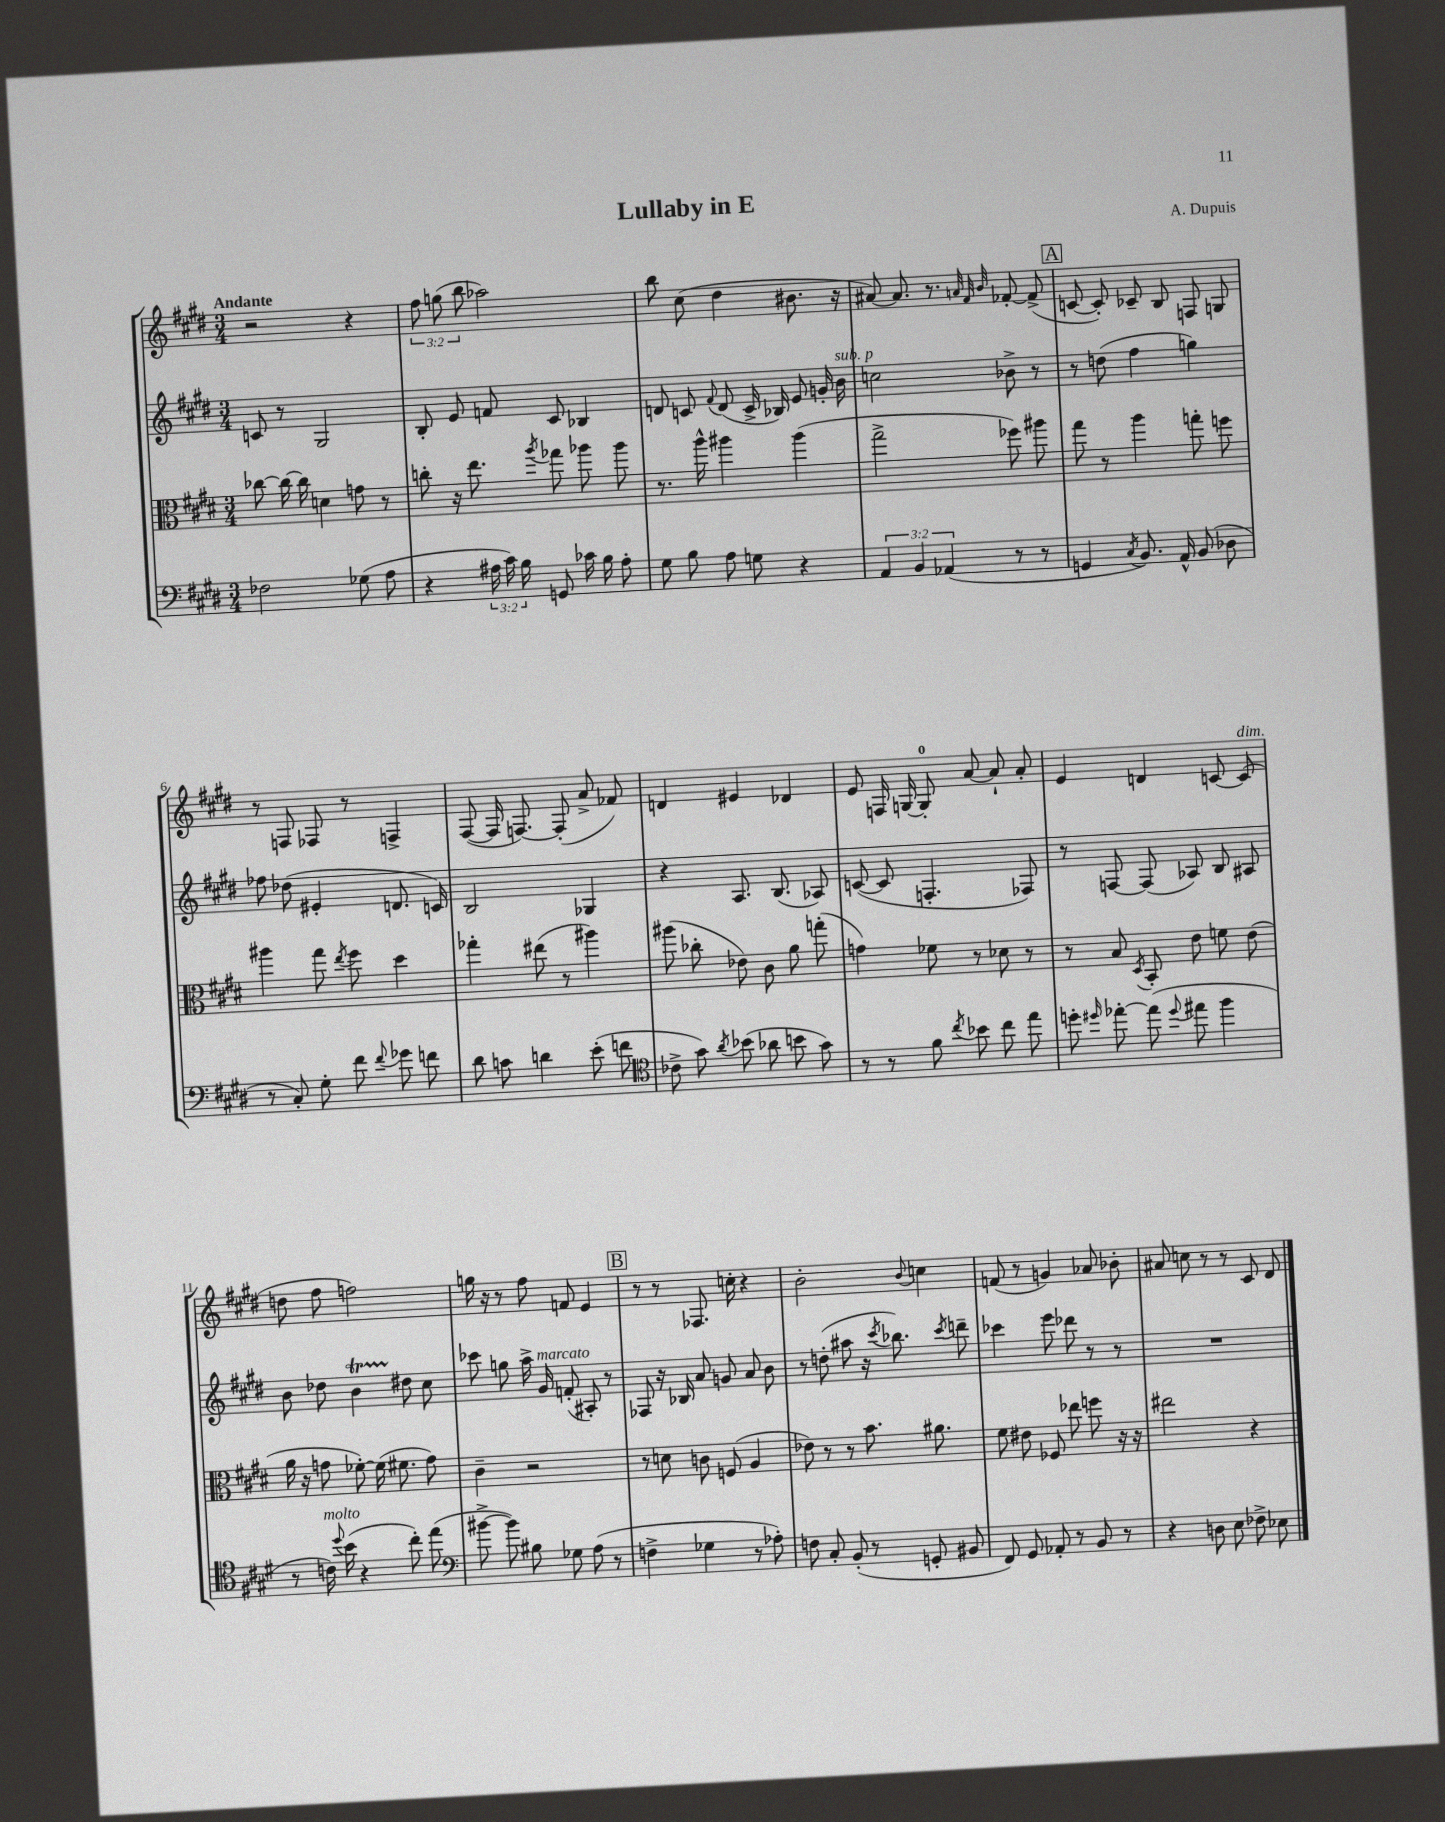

**kern	**kern	**kern	**kern
*staff4	*staff3	*staff2	*staff1
*clefF4	*clefC3	*clefG2	*clefG2
*k[f#c#g#d#]	*k[f#c#g#d#]	*k[f#c#g#d#]	*k[f#c#g#d#]
*M3/4	*M3/4	*M3/4	*M3/4
2F-\	[8cc-\	8c/	2r
.	16cc-\_	8r	.
.	16cc-\]	.	.
.	4d\	2G#/	.
(8G-\	8g\	.	4r
8A\	8r	.	.
=	=	=	=
4r	8cc'\	8B'/	12ff#\
.	.	.	(12gg\
.	16r	8e/	.
.	.	.	12bb\
.	8.ee\	.	.
24A#\	.	8f/	2aa-\)
24c#\)	.	.	.
24B\	.	.	.
.	8qaa/	.	.
8GG/	8gg-\	8c#/	.
16c-\	8aa-\	4B-/	.
16B\	.	.	.
8A#'\	8aa-\	.	.
=	=	=	=
8G#\	8.r	8d/	8bb\
8B\	.	8c/	(8cc#\
.	16aa^^\	.	.
.	.	8qqf#/	.
8A\	4aa#\	(8d/	4dd#\
8G\	.	16c^/	.
.	.	16B-/)	.
4r	(4aa#\	8e/	8.b#\
.	.	16g'/	.
.	.	16b\	16r
=	=	=	=
6AA/	2gg#^\	2cc\	[8a#/)
.	.	.	8.a#/]
6BB/	.	.	.
.	.	.	8.r
(6AA-/	.	.	.
.	.	.	32qqa/
.	.	.	32qqf#/
.	.	.	32qqb/
8r	8ff-\)	8b-^\	[8f-'/
8r	8aa#\	8r	(8f-^/]
=	=	=	=
4GG/	8gg#\	8r	[8c/
.	8r	(8dd\	8c'/])
8qC#/	.	.	.
8.BB/)	4aa\	4ff#\	8c-~/
.	.	.	8B/
16AA^^/	.	.	.
(8BB/	8gg'\	4gg\)	8F/
8D-\	8ff\	.	8G/
=	=	=	=
8r	4aa#\	8ff-\	8r
8C#'/)	.	(8dd-\	8F/
8G#'\	8gg#\	4e#'/	8F-/
.	8qee/	.	.
8f#\	8ff#\	.	8r
8qqf#/	.	.	.
8g-\	4dd#\	8.d/	4F^/
8f\	.	.	.
.	.	16c/)	.
=	=	=	=
8d#\	4gg-'\	2B/	([8F#/
8c\	.	.	16F#/]
.	.	.	[8.F/)
4d\	(8ee#\	.	.
.	8r	.	(8F'/]
(8e'\	4aa#\)	4G-/	8a^/
8f\	.	.	8f-/)
=	=	=	=
*clefC4	*	*	*
8c-^\	(8aa#\	4r	4d/
8g#\)	8cc-'\	.	.
8qa/	.	.	.
(8b-\	8e-\)	8.A/	4e#/
8a-\	8c#\	.	.
.	.	(8.B/	.
8b\	8a\	.	4d-/
8g#\)	(8gg'\	8A-/)	.
=	=	=	=
8r	4g\)	([8c/	8e/
8r	.	8c/]	16F/
.	.	.	[16G/
8f#\	8f-\	4.F'/	8G'/]
8qcc#/	.	.	.
8b-\	8r	.	[8a/
8cc#\	8d-\	.	8a`/]
8ee\	8r	8F-/)	8a'/
=	=	=	=
8dd'\	8r	8r	4e/
16qqdd#/	.	.	.
[8ee-'\	8B/	[8F/	.
.	8qD#/	.	.
(8ee-\]	8BB'/	(8F/]	4d/
8qqdd#/	.	.	.
8ee#\	8e\	8A-/)	.
4ff#\	8f\	8B/	[8c/
.	(8e\	8A#/	(8c/]
=	=	=	=
8r	16a\	8b\	8dd\
.	16r	.	.
16c\)	8g\	8dd-\	8ff#\
8qqdd#/	.	.	.
(16b\	.	.	.
4r	[8f-'\)	4b\	2ff\)
.	(16f-\]	.	.
.	8.f#\	.	.
8cc#'\)	.	8dd#\	.
(8ee\	8g\)	8cc#\	.
=	=	=	=
*clefF4	*	*	*
[8b#^\	4c#~\	8ccc-\	16gg\
.	.	.	16r
8b#\])	.	8gg\	8r
8B#\	2r	16aa^\	8ff#\
.	.	16g#/	.
8G-\	.	(8f'/	8f/
(8A\	.	8A#'/)	4e/
8r	.	8r	.
=	=	=	=
4F^\	8r	8F-/	8r
.	8d\	16r	8r
.	.	16B-/	.
4G-\	8c\	8a/	8.F-/
.	(8F/	8g/	.
.	.	.	16cc'\
8r	4A/	8a/	4r
8A-'\)	.	8b\	.
=	=	=	=
8F\	8e-\)	8r	2b'\
8C#'/	8r	(8dd'\	.
(8BB'/	8r	8aa#\	.
8r	8.b\	16r	.
.	.	8qccc#/	.
.	.	8.bb-\)	.
.	.	.	8qqb/
8GG'/	.	.	4cc\
.	8.a#\	.	.
.	.	8qccc#/	.
8BB#/	.	8ddd~\	.
=	=	=	=
8FF#/)	8f#\	4ccc-\	(8f/
8GG#/	8e#\	.	8r
8AA-'/	8F-/	8eee\	4g/)
8r	8ee-\	8ddd-\	.
8BB/	8ff\	8r	8a-/
8r	16r	8r	8b-'\
.	16r	.	.
=	=	=	=
4r	2ee#\	2.r	8a#/
.	.	.	8cc\
8D\	.	.	8r
8E\	.	.	8r
8F-^\	4r	.	8c#/
8E-\	.	.	8d#/
==	==	==	==
*-	*-	*-	*-
